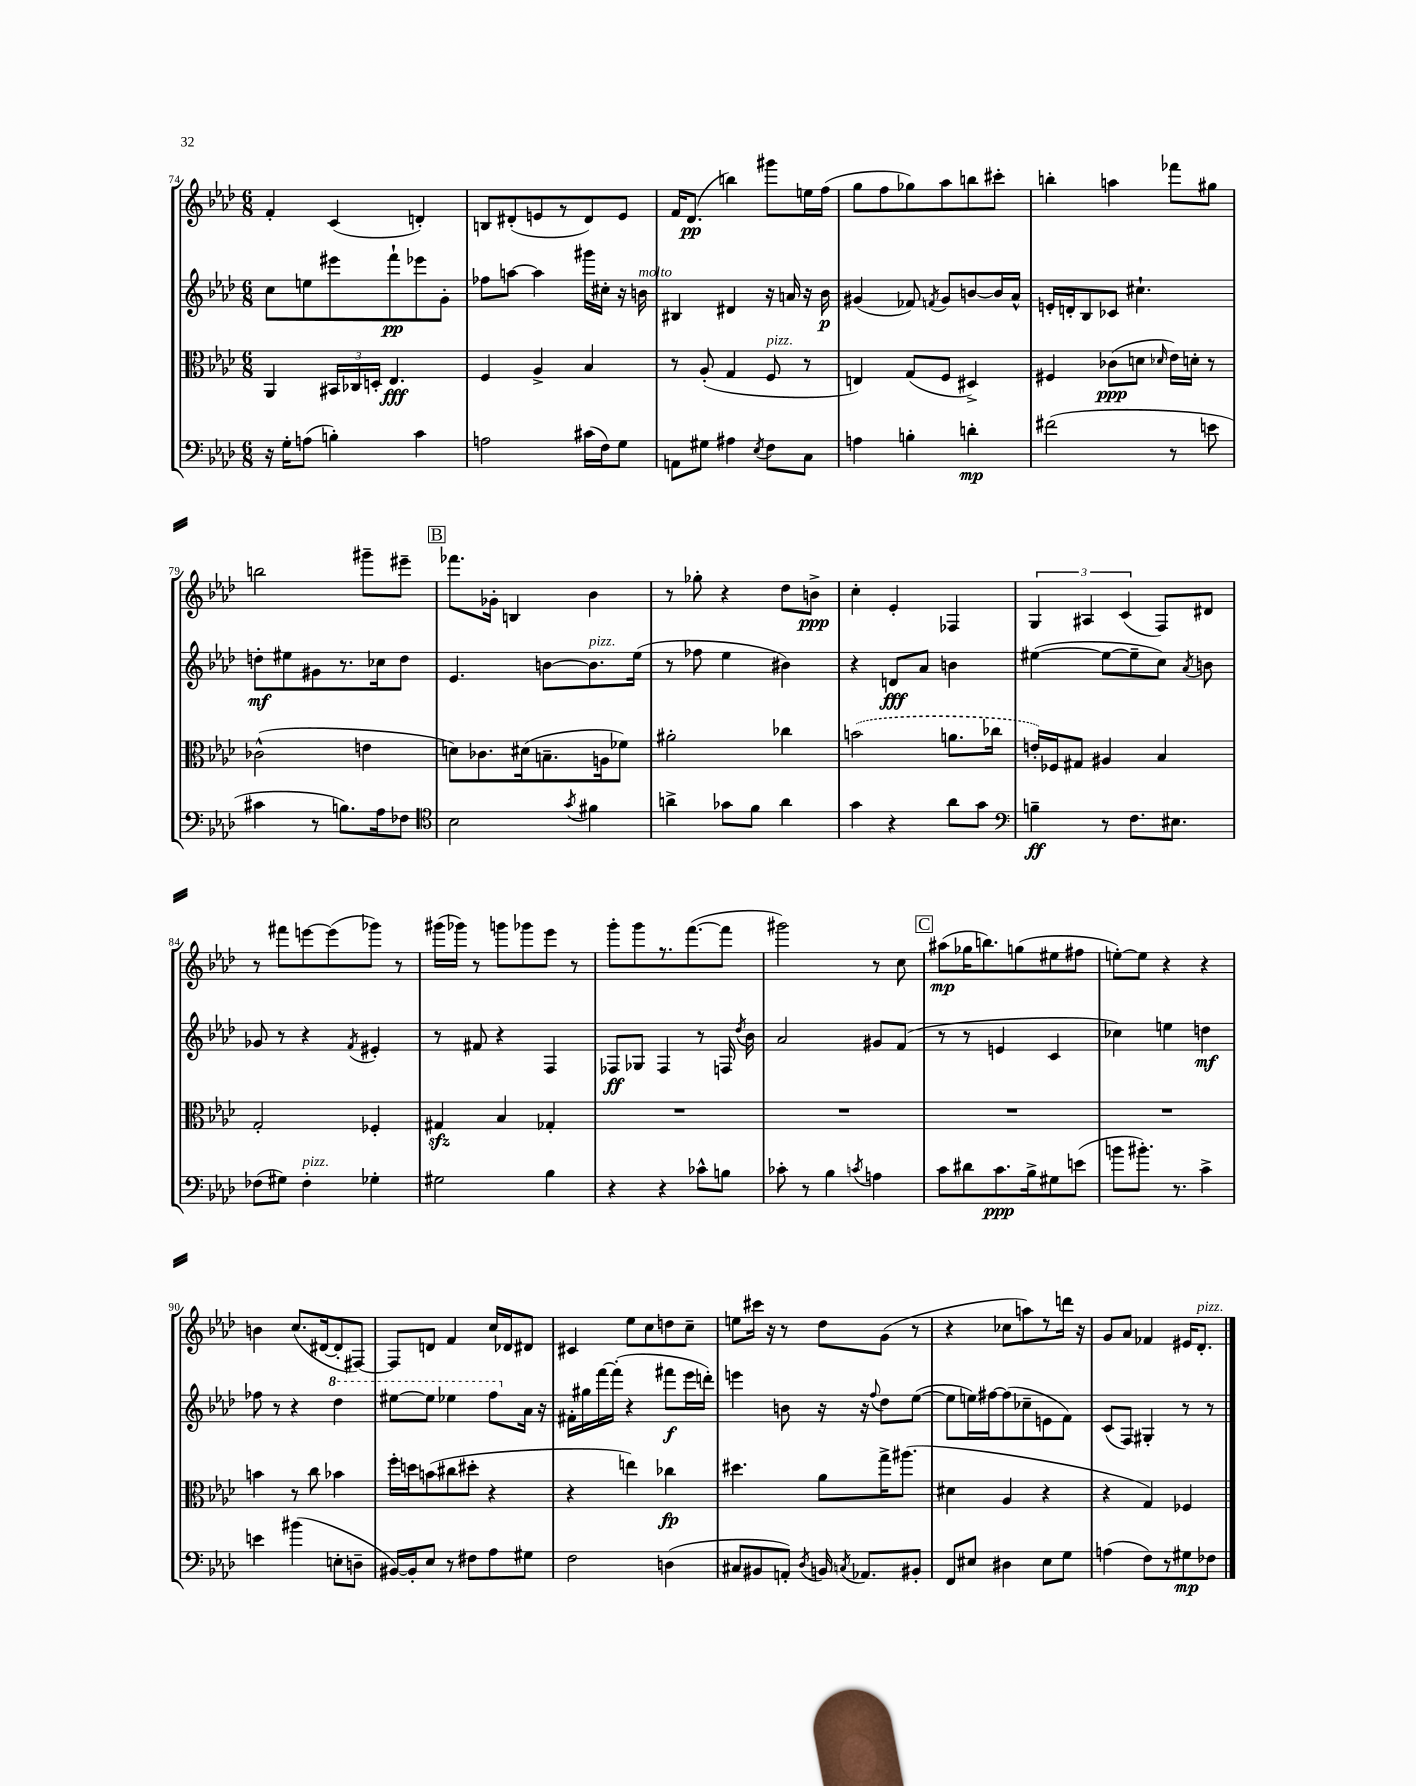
<<
\new StaffGroup <<
\new Staff = "s0" {
    \clef treble \key aes \major \numericTimeSignature \time 6/8
    \autoBeamOff f'4-. c'4( d'4-.) |
    b8[ dis'8-.( e'8 r8 dis'8) e'8] |
    f'16[ des'8.]\pp( b''4) gis'''8[ e''16 f''16]( |
    g''8[ f''8 ges''8) aes''8 b''8 cis'''8]-. |
    b''4-. a''4 fes'''8[ gis''8] |
    b''2 gis'''8[-- eis'''8]-- |
    \mark \markup { \box "B" } fes'''8.[ ges'16]-. b4 bes'4 |
    r8 ges''8-. r4 des''8[ b'8]->\ppp |
    c''4-. ees'4-. fes4 |
    \tuplet 3/2 { g4 ais4 c'4( } f8[) dis'8] |
    r8 fis'''8[ e'''8~ e'''8( ges'''8]) r8 |
    gis'''16[( ges'''16]) r8 g'''8[ ges'''8 ees'''8] r8 |
    g'''8[-. g'''8 r8. f'''8.~( f'''8] |
    gis'''2) r8 c''8 |
    \mark \markup { \box "C" } ais''8[\mp( ges''16 b''8.) g''8( eis''8 fis''8] |
    e''8[~-.) e''8] r4 r4 |
    b'4 c''8.[( dis'16~ dis'8-. fis8]~) |
    fis8[ d'8] f'4 c''16[ des'16 dis'8] |
    cis'4 ees''8[ c''8 d''8 c''8]-- |
    e''8[ cis'''16] r16 r8 des''8[ g'8]( r8 |
    r4 ces''8[ a''8) r8 d'''16] r16 |
    g'8[ aes'8] fes'4 eis'16[ des'8.]-.^\markup { \italic "pizz." } \bar "|." |
}
\new Staff = "s1" {
    \clef treble \key aes \major \numericTimeSignature \time 6/8
    \autoBeamOff c''8[ e''8 eis'''8 f'''8-!\pp ees'''8 g'8]-. |
    fes''8[ a''8]~ a''4 gis'''16[ cis''16]-. r16 b'16^\markup { \italic "molto" } |
    bis4 dis'4 r16 a'16 r16 bes'16\p |
    gis'4( fes'8) \acciaccatura { f'8 } gis'8[ b'8~ b'16 aes'16]-^ |
    e'16[-. d'16-. bes8 ces'8] cis''4.-! |
    d''8[-.\mf eis''8 gis'8 r8. ces''16 d''8] |
    \mark \markup { \box "B" } ees'4. b'8[~ b'8.^\markup { \italic "pizz." } ees''16]( |
    r8 fes''8 ees''4 bis'4) |
    r4 d'8[\fff aes'8] b'4 |
    eis''4~( eis''8[~ eis''8-- c''8]) \acciaccatura { aes'8 } b'8 |
    ges'8 r8 r4 \acciaccatura { f'8 } eis'4-. |
    r8 fis'8 r4 f4 |
    fes8[\ff ges8] fes4 r8 f16 \acciaccatura { des''8 } bes'16 |
    aes'2 gis'8[ f'8]( |
    \mark \markup { \box "C" } r8 r8 e'4 c'4 |
    ces''4) e''4 d''4\mf |
    fes''8 r8 r4 \ottava #1 des'''4 |
    eis'''8[~ eis'''8] ees'''4 f'''8[ \ottava #0 aes'16] r16 |
    fis'16[-. gis''16 f'''16~ f'''16]-.( r4 fis'''8[\f ees'''16 d'''16]-.) |
    e'''4 b'8 r16 r16 \appoggiatura { f''8 } des''8[ ees''8]~( |
    ees''8[ e''16) fis''16~ fis''8( ces''8-- e'8 f'8]) |
    c'8[( f8]) gis4-. r8 r8 \bar "|." |
}
\new Staff = "s2" {
    \clef alto \key aes \major \numericTimeSignature \time 6/8
    \autoBeamOff aes,4 \tuplet 3/2 { bis,16[ ces16 d16]-. } ees4.\fff |
    f4 aes4-> bes4 |
    r8 aes8-.( g4 f8^\markup { \italic "pizz." } r8 |
    e4) g8[( f8] dis4->) |
    fis4 ces'8[\ppp( d'8] \grace { des'16 } ees'16[) d'16]-. r8 |
    ces'2-^( e'4 |
    \mark \markup { \box "B" } d'8[) ces'8. dis'16( b8.-- a16 fes'8]) |
    ais'2-. ces''4 |
    \once \slurDashed b'2( a'8.[ ces''16] |
    e'16[-.) fes16 gis8] ais4 bes4 |
    g2-. fes4-. |
    gis4\sfz bes4 ges4-. |
    R2. |
    R2. |
    \mark \markup { \box "C" } R2. |
    R2. |
    b'4 r8 c''8 bes'4 |
    f''16[-. d''16 b'8( cis''8 dis''8]-. r4 |
    r4 e''4) ces''4\fp |
    dis''4. aes'8[ g''16-> ais''8.]( |
    dis'4 aes4 r4 |
    r4 g4) fes4 \bar "|." |
}
\new Staff = "s3" {
    \clef bass \key aes \major \numericTimeSignature \time 6/8
    \autoBeamOff r16 g16[-. a8]( b4-.) c'4 |
    a2 cis'16[( f16) g8] |
    a,8[ gis8] ais4 \acciaccatura { ees8 } f8[ c8] |
    a4 b4-. d'4-.\mp |
    fis'2( r8 e'8 |
    cis'4 r8 b8.[) aes16 fes8] |
    \mark \markup { \box "B" } \clef tenor bes2 \acciaccatura { g'8 } fis'4 |
    a'4-> ges'8[ f'8] a'4 |
    g'4 r4 aes'8[ g'8] |
    \clef bass b4--\ff r8 f8.[ eis8.] |
    fes8[( gis8]) fes4-.^\markup { \italic "pizz." } ges4-. |
    gis2 bes4 |
    r4 r4 ces'8[-^ b8] |
    ces'8-. r8 bes4 \acciaccatura { c'8 } a4 |
    \mark \markup { \box "C" } c'8[ dis'8 c'8.\ppp bes16-> gis8 e'8]( |
    b'8[ bis'8.]-.) r8. c'4-> |
    e'4 bis'4( e8[-. d8]-- |
    bis,16[~) bis,16-. ees8] r8 fis8[ aes8 gis8] |
    f2 d4( |
    cis8[ bis,8 a,8]-.) \acciaccatura { des8 } b,16 \acciaccatura { c8 } aes,8.[ bis,8]-. |
    f,8[ eis8] dis4 eis8[ g8] |
    a4( f8[) r8 gis8\mp fes8] \bar "|." |
}
>>
>>
\layout { \context { \Score currentBarNumber = #74 } }
